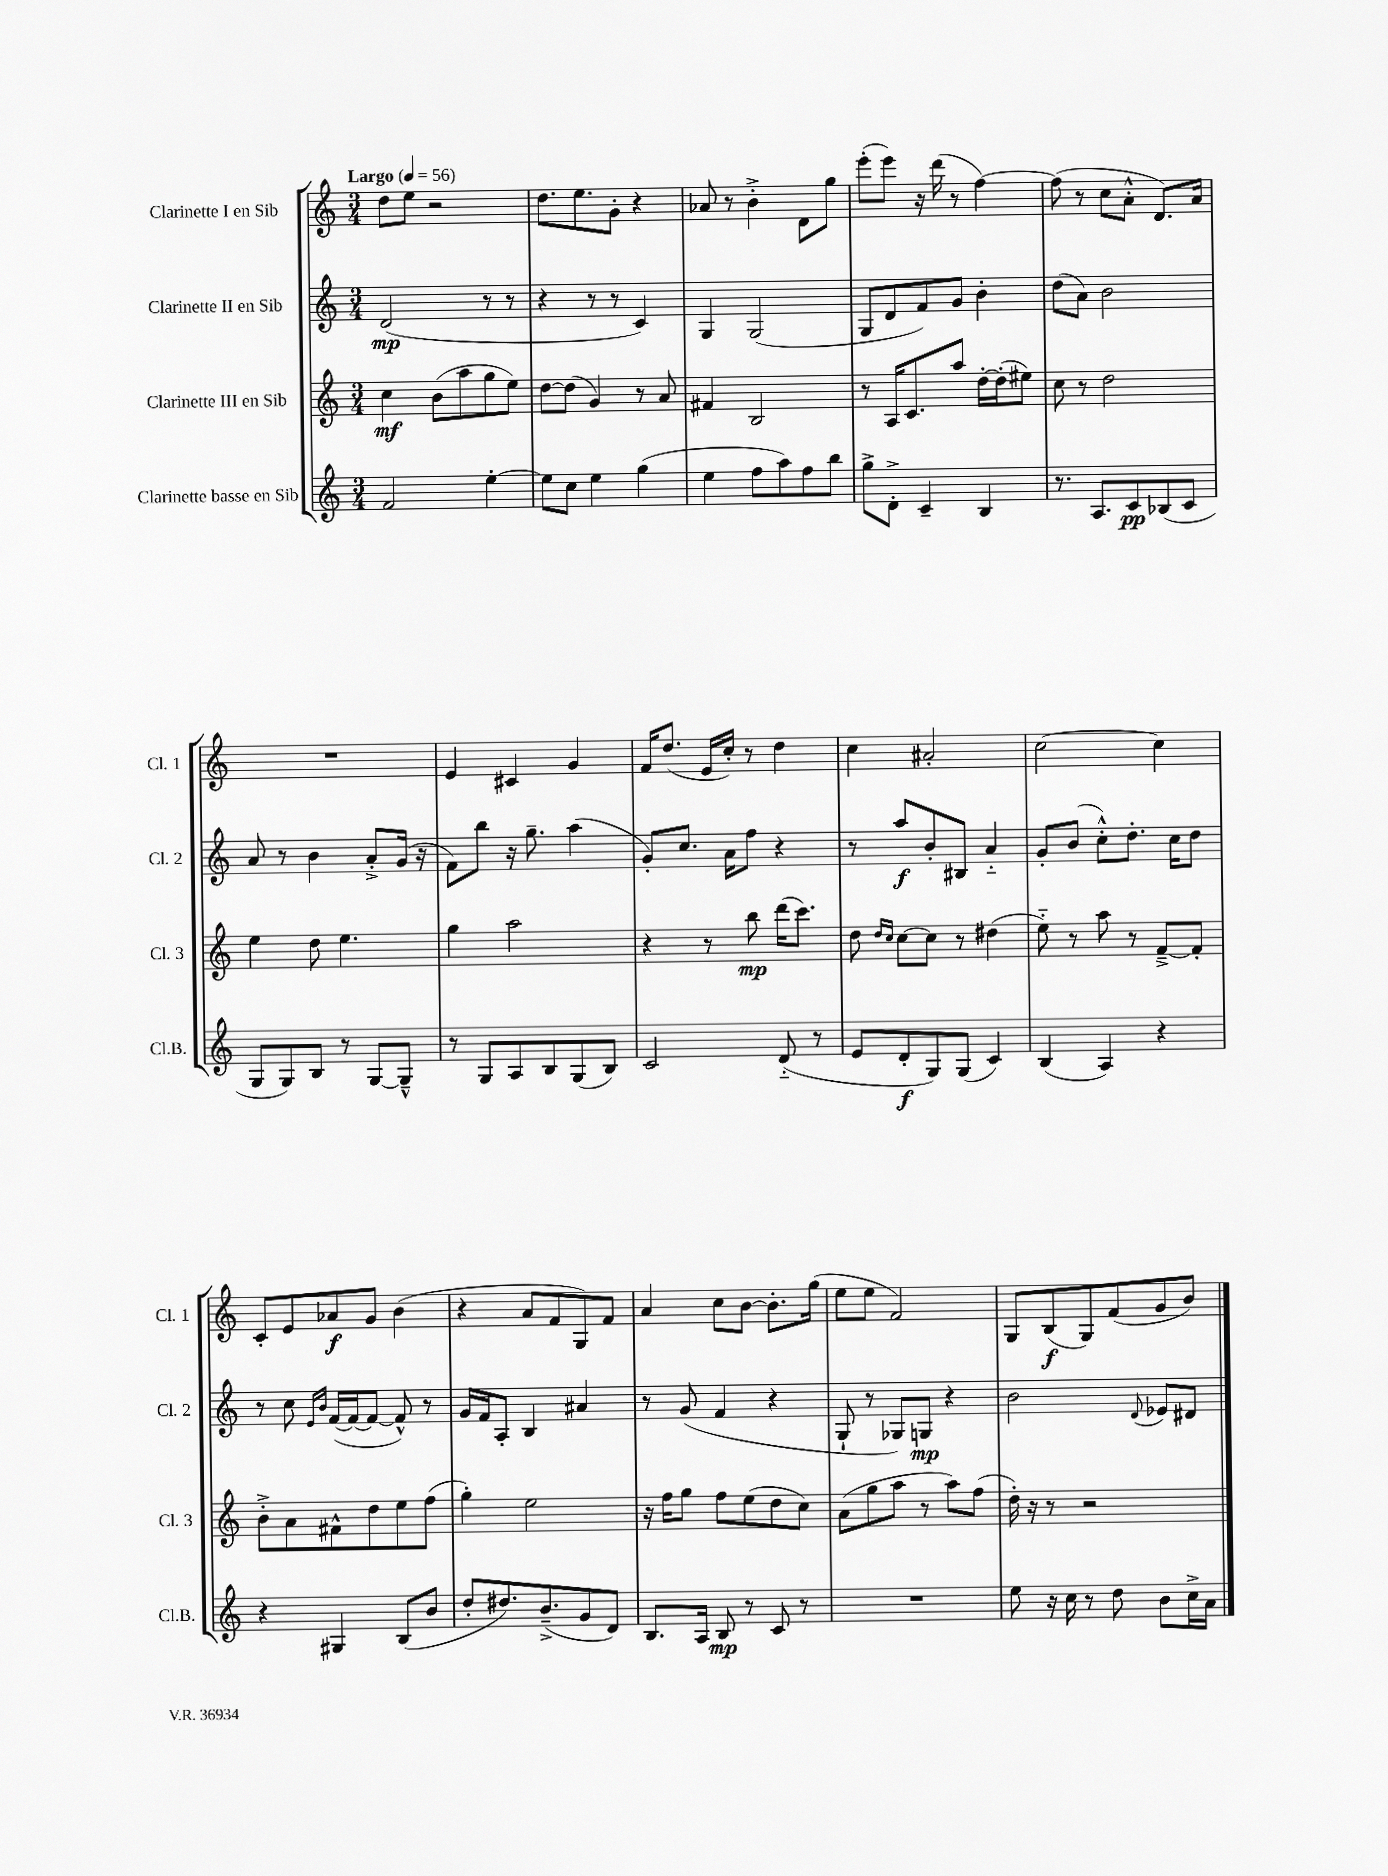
<<
\new StaffGroup <<
\new Staff = "s0" \with { instrumentName = "Clarinette I en Sib" shortInstrumentName = "Cl. 1" } {
    \clef treble \key c \major \numericTimeSignature \time 3/4 \tempo "Largo" 4 = 56
    d''8 e''8 r2 |
    d''8. e''8. g'8-. r4 |
    aes'8 r8 b'4-.-> d'8 g''8 |
    e'''8-.( e'''8) r16 d'''16( r8 f''4~) |
    f''8( r8 c''8 a'8-.-^ d'8.) a'16 |
    R2. |
    e'4 cis'4 g'4 |
    f'16 d''8.( e'16 c''16-.) r8 d''4 |
    c''4 ais'2-. |
    c''2~ c''4 |
    c'8-. e'8 aes'8\f g'8 b'4( |
    r4 a'8 f'8 g8) f'8 |
    a'4 c''8 b'8~ b'8.-. g''16( |
    e''8 e''8 f'2) |
    g8 b8\f( g8) f'8( g'8 b'8) \bar "|." |
}
\new Staff = "s1" \with { instrumentName = "Clarinette II en Sib" shortInstrumentName = "Cl. 2" } {
    \clef treble \key c \major \numericTimeSignature \time 3/4
    d'2\mp( r8 r8 |
    r4 r8 r8 c'4) |
    g4 g2( |
    g8 d'8 f'8) g'8 b'4-. |
    d''8( a'8) b'2 |
    a'8 r8 b'4 a'8-.-> g'16( r16 |
    f'8) b''8 r16 g''8.-- a''4( |
    g'8-.) c''8. a'16 f''8 r4 |
    r8 a''8\f b'8-. bis8 a'4-_ |
    g'8-. b'8( c''8-.-^) d''8.-. c''16 d''8 |
    r8 c''8 \grace { e'16 b'16 } f'16~( f'16~ f'8~ f'8-^) r8 |
    g'16 f'16 a8-. b4 ais'4 |
    r8 g'8( f'4 r4 |
    g8-! r8 ges8) g8\mp r4 |
    b'2 \appoggiatura { d'8 } ees'8 dis'8 \bar "|." |
}
\new Staff = "s2" \with { instrumentName = "Clarinette III en Sib" shortInstrumentName = "Cl. 3" } {
    \clef treble \key c \major \numericTimeSignature \time 3/4
    c''4\mf b'8( a''8 g''8 e''8) |
    d''8~ d''8( g'4) r8 a'8 |
    fis'4 b2 |
    r8 a16 c'8. a''8 d''16~-. d''16-.( eis''8) |
    c''8 r8 d''2 |
    e''4 d''8 e''4. |
    g''4 a''2 |
    r4 r8 b''8\mp d'''16( c'''8.) |
    d''8 \grace { d''16 c''16 } c''8~ c''8 r8 dis''4( |
    e''8-_) r8 a''8 r8 f'8~---> f'8-. |
    b'8-.-> a'8 fis'8-^ d''8 e''8 f''8( |
    g''4-.) e''2 |
    r16 f''16 g''8 f''8 e''8( d''8 c''8) |
    a'8( g''8 a''8 r8 a''8) f''8( |
    d''16-.) r16 r8 r2 \bar "|." |
}
\new Staff = "s3" \with { instrumentName = "Clarinette basse en Sib" shortInstrumentName = "Cl.B." } {
    \clef treble \key c \major \numericTimeSignature \time 3/4
    f'2 e''4~-. |
    e''8 c''8 e''4 g''4( |
    e''4 f''8 a''8) f''8 b''8 |
    g''8-> d'8-.-> c'4-- b4 |
    r8. a8. c'8\pp bes8( c'8 |
    g8 g8) b8 r8 g8~ g8---^ |
    r8 g8 a8 b8 g8( b8) |
    c'2 d'8-_( r8 |
    e'8 d'8-.\f g8) g8( c'4) |
    b4( a4) r4 |
    r4 gis4 b8( b'8 |
    d''8-. dis''8.) b'8.--->( g'8 d'8) |
    b8. a16 b8\mp r8 c'8 r8 |
    R2. |
    e''8 r16 c''16 r8 d''8 b'8 c''16-> a'16 \bar "|." |
}
>>
>>
\layout { \context { \Score \remove "Bar_number_engraver" } }
